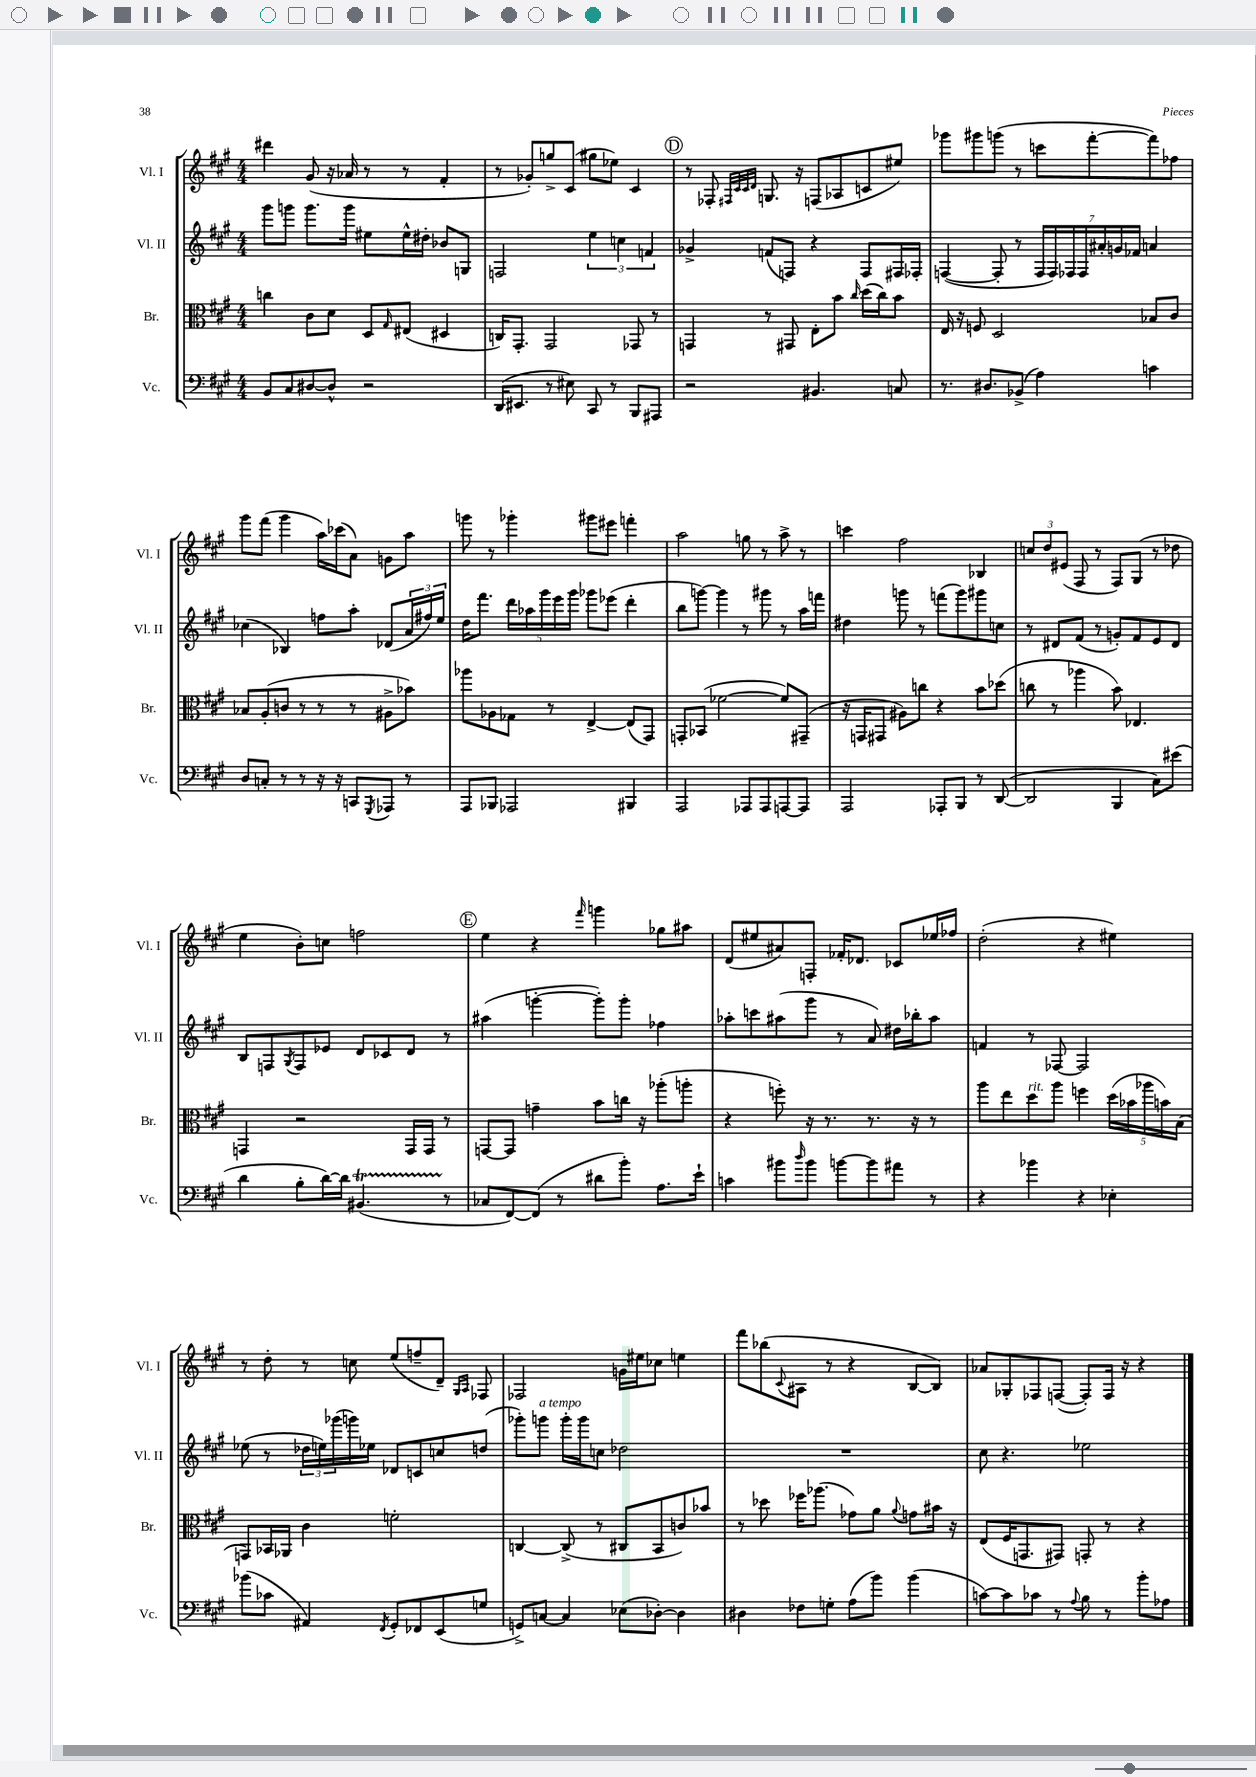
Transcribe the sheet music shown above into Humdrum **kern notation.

**kern	**kern	**kern	**kern
*staff4	*staff3	*staff2	*staff1
*clefF4	*clefC3	*clefG2	*clefG2
*k[f#c#g#]	*k[f#c#g#]	*k[f#c#g#]	*k[f#c#g#]
*M4/4	*M4/4	*M4/4	*M4/4
8BB/L	4cc\	8ggg#\L	4ddd#\
8C#/	.	8ggg\J	.
[8D#/	8c#\L	8.ggg\L	(8g#/
8D#^^/]J	8d\J	.	16r
.	.	16ggg\Jk	16a-/
2r	8D/L	8ee#\L	8r
.	16qqG#/	.	.
.	(8E#/J	16ee#^^\L	8r
.	.	16dd#'\JJ	.
.	4D#/	8b-/L	4f#'/
.	.	8G/J	.
=	=	=	=
(16DD/LK	16C/LK)	2F/	8r
8.EE#/J	8.GG#'/J	.	.
.	.	.	8g-'/L)
8r	2GG#/	.	8gg^/
8E#\)	.	.	(8c#/J
8CC#/	.	6ee\	8gg#\L
8r	.	.	8ee-\J)
.	.	6cc\	.
8BBB/L	8GG-/	.	4c#/
.	.	6f/	.
8AAA#/J	8r	.	.
=	=	=	=
2r	4GG/	4g-^/	8r
.	.	.	8F-'/
.	.	.	32qqF#/LLL
.	.	.	32qqc#/
.	.	.	32qqc#/
.	.	.	32qqd/JJJ
.	8r	(8f/L	8.G/
.	8GG#/	8F/J)	.
.	.	.	16r
4.BB#/	8E'\L	4r	(8F/L
.	8b\J	.	8A-/
.	16qqcc#/	.	.
.	(16dd\LL	8F/L	8c/
.	16cc#\J)	.	.
8C/	8b\J	16F#/L	8ee#/J)
.	.	16F-'/JJ	.
=	=	=	=
8.r	16E/	([4F/	8ggg-\L
.	16r	.	.
.	8F/	.	8ggg#\
8.D#/L	.	.	.
.	2D/	8F'/]	(8ggg\J
(8BB-^/J	.	8r	8r
4A\)	.	28F/LL	8ccc\L
.	.	28F/)	.
.	.	28F-/	.
.	.	28F-/	.
.	.	.	[8fff#'\
.	.	28a#'/	.
.	.	28g/	.
.	.	28f-/JJ	.
4c\	8B-/L	4a/	8fff#\])
.	8c#/J	.	8ff-\J
=	=	=	=
8D/L	8B-/L	(4cc-\	8ggg#\L
8C'/J	(8A'/	.	(8fff#\J
8r	8c/J	4B-/)	4ggg#\
8r	8r	.	.
16r	8r	8ff\L	16aa\LL)
16r	.	.	(16ccc-\J
8CC/L	8r	8aa'\J	8a\J)
8qGGG#/	.	.	.
8AAA-/J	8A#^\L	(8d-/L	8g\L
8r	8b-\J)	24a/L	8aa\J
.	.	24ff#/)	.
.	.	24ee/JJ	.
=	=	=	=
8AAA/L	8aa-\L	16dd\LK	8ggg\
.	.	8.fff#\J	.
8BBB-/J	8A-\	.	8r
2AAA-/	8G-\J	20ddd\LL	4ggg-'\
.	.	20aa-\	.
.	.	20ggg#\	.
.	8r	.	.
.	.	20eee\	.
.	.	20ggg#\JJ	.
.	[4E^/	8ggg-\L	8ggg#\L
.	.	(8eee-\J	8eee#\J
4BBB#/	(8E/]L	4ddd'\	4fff'\
.	8GG#/J)	.	.
=	=	=	=
2AAA/	8GG'/L	8bb\L	2aa\
.	(8BB-/J	[8ggg\J)	.
.	[2f-\	4ggg\]	.
8AAA-/L	.	8r	8gg\
8AAA-/	.	8ggg#\	8r
[8AAA/	8f-/]L)	8r	8aa^\
8AAA/]J	(8GG#~/J	16aa\LL	8r
.	.	16fff\JJ	.
=	=	=	=
2AAA/	16r	4dd#\	4ccc\
.	16GG/LK	.	.
.	8GG#/J	.	.
.	8A#\L)	8ggg\	2ff#\
.	8cc\J	8r	.
8AAA-'/L	4r	(8fff\L	.
8BBB/J	.	8ggg\)	.
8r	8b\L	8ggg#\	4B-/
([8DD/	(8dd-\J	8cc\J	.
=	=	=	=
2DD/]	8cc\	8r	12cc/L
.	.	.	12dd/
.	8r	8d#/L	.
.	.	.	(12e#/J
.	4aa-\	(8f#/J	8F#/
.	.	8r	8r
4BBB/	8b\)	8g'/L)	8F#/L)
.	4.E-/	8f#/	(8G#/J
8C#\L)	.	8e/	8r
(8e#\J	.	8d#/J	8dd-\
=	=	=	=
4d\	4GG/	8B/L	4ee\
.	.	8F/	.
.	.	8qG#/	.
8B'\L	2r	8F/	8b'\L)
[16d\L)	.	8e-/J	8cc\J
16d\]JJ	.	.	.
(4.BB#/	.	8d/L	2ff\
.	.	8c-/	.
.	16GG/LL	8d/J	.
.	16GG/JJ	.	.
8r	8r	8r	.
=	=	=	=
8C-/L	[8GG/L	(4aa#\	4ee\
[8FF#/)	8GG/]J	.	.
(8FF#/]J	4g~\	[4ggg'\	4r
8r	.	.	.
.	.	.	16qqfff#/
8d#\L	8b\L	8ggg'\]L)	4ggg\
8b'\J)	16cc\Jk	8ggg'\J	.
.	16r	.	.
8.A\L	(8aa-'\L	4ff-\	8gg-\L
.	8aa'\J	.	8aa#\J
16e`\Jk	.	.	.
=	=	=	=
4c\	4r	8aa-'\L	(8d/L
.	.	8ccc\	8ee#/
8b#\L	8ff'\)	(8aa#\	8a#/)
16qqdd/	.	.	.
8b#\J	16r	8ggg#\J	8F'/J
.	8.r	.	.
[8b\L	.	8r	16f-'/LK
.	.	.	8.d-/J
8b\]	8.r	8a/)	.
8a#\J	.	16dd#\LL	8c-/L
.	16r	16bb-'\J	.
8r	8r	8aa#\J	16ee-/L
.	.	.	16ff-/JJ
=	=	=	=
4r	8aa\L	4f/	(2dd'\
.	8ee\	.	.
4b-\	8dd\	8r	.
.	8aa\J	[8F-/	.
4r	4ff\	2F-/]	4r
4E-'\	(20dd\LL	.	4ee#\)
.	20b-\	.	.
.	20aa-\	.	.
.	20b\)	.	.
.	(20B\JJ	.	.
=	=	=	=
(8b-\L	8GG/L)	(8ee-\	8r
8c-\J	16BB-/L	8r	8dd'\
.	16AA-/JJ	.	.
4AA#/)	4c#\	24dd-\LL	8r
.	.	24ee\)	.
.	.	(24ggg-\	.
.	.	16ggg\)	8cc\
.	.	16ee-\JJ	.
8qFF#/	.	.	.
8GG#'/L	2f'\	8d-/L	(8ee/L
8FF-/	.	8c/	8ff~/
(8EE/	.	8cc/	8d~/J)
.	.	.	16qqG#/LL
.	.	.	16qqA/JJ
8G/J	.	(8dd/J	8F-/
=	=	=	=
8GG^/L)	[4C/	8ggg-'\L)	2F-/
[8C/J	.	8ggg\J	.
4C/]	(8C^/]	16ggg'\LL	.
.	.	16ggg\J	.
.	8r	8cc\J	.
(8E-\L	8C#/L	2dd-\	16g\LL
.	.	.	16ee#\J
[8D-'\J)	8BB/	.	8cc-\J
4D-\]	8c/)	.	4ee\
.	8b-/J	.	.
=	=	=	=
4D#\	8r	1r	8fff#\L
.	8dd-\	.	(8bb-\
.	.	.	8qqc#/
8F-\L	16ff-\LK	.	8A#\J
.	(8.aa-\J	.	.
8G'\J	.	.	8r
(8A\L	8g-\L)	.	4r
8b\J)	8a\J	.	.
.	8qqa/	.	.
(4b\	8g\L	.	[8B/L
.	16b#\Jk	.	8B/]J)
.	16r	.	.
=	=	=	=
[8c\L)	(8E/L	8cc#\	8a-/L
8c\]	16F#/K	4.r	8G-'/
.	8.GG/	.	.
8c-\J	.	.	8F-/
8r	8GG#/J)	.	([8F/J
8qqA/	.	.	.
8B\	8GG'/	2ee-\	8F'/]L)
8r	8r	.	16F/Jk
.	.	.	16r
8b'\L	4r	.	4r
8A-\J	.	.	.
==	==	==	==
*-	*-	*-	*-
